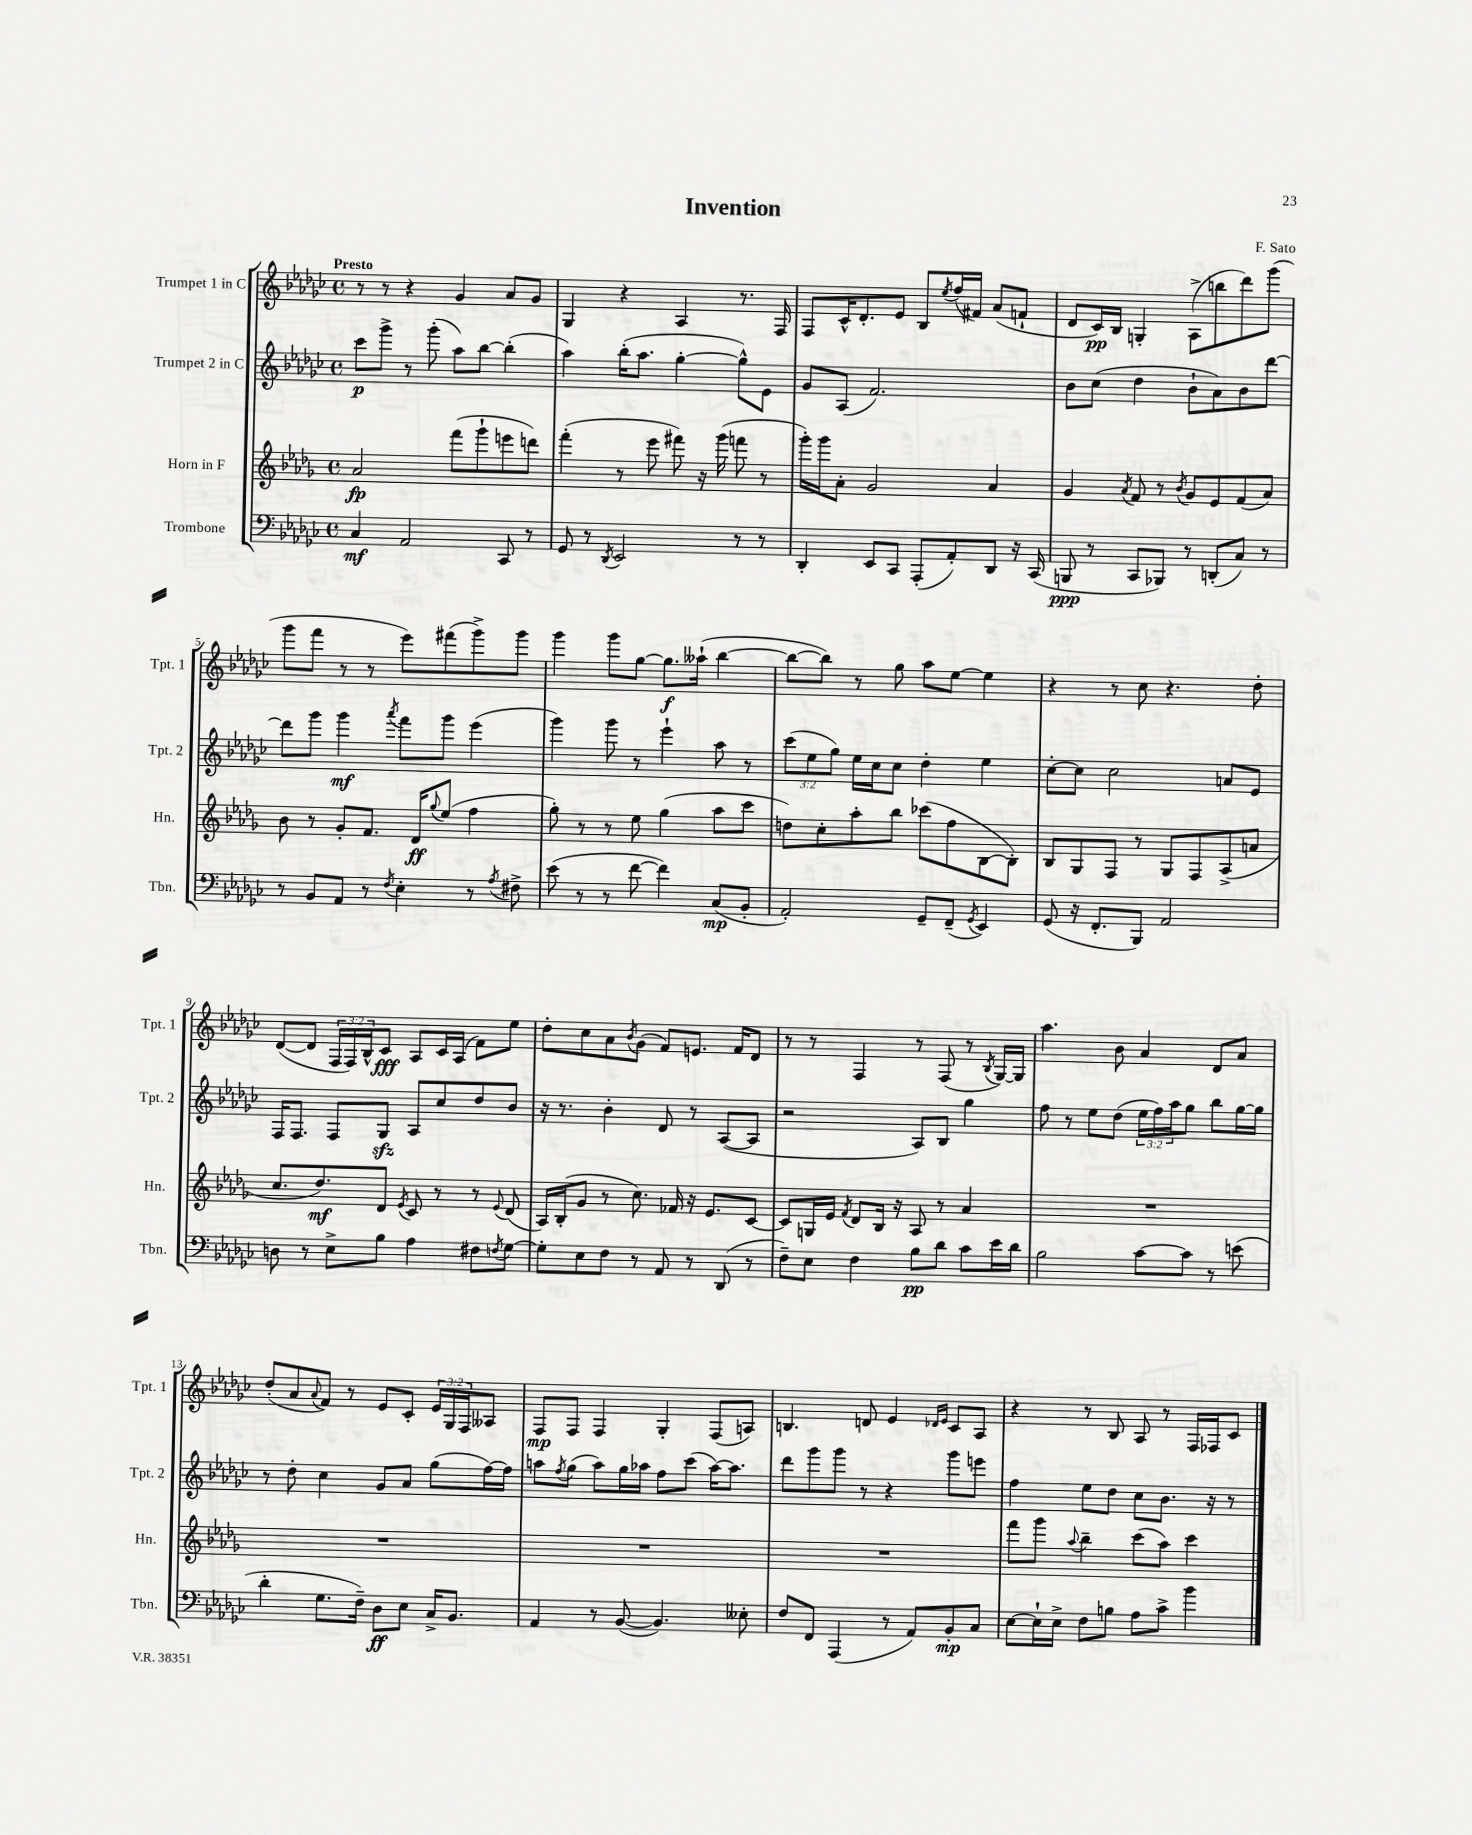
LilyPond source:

\header { title = "Invention" composer = "F. Sato" }
<<
\new StaffGroup <<
\new Staff = "s0" \with { instrumentName = "Trumpet 1 in C" shortInstrumentName = "Tpt. 1" } {
    \clef treble \key ges \major \defaultTimeSignature \time 4/4 \override Staff.TupletNumber.text = #tuplet-number::calc-fraction-text \tempo "Presto"
    r8 r8 r4 ges'4 aes'8 ges'8 |
    ges4 r4 aes4 r8. f16 |
    f8 ces'16-^ des'8.-. ees'8 bes8 \acciaccatura { ees''8 } f''16( fis'16) aes'8( f'8-! |
    des'8 ces'16\pp) bes16 g4-. aes8->( b''8 des'''8) ges'''8( |
    ges'''8 f'''8 r8 r8 ees'''8) fis'''8( ges'''8->) ges'''8 |
    ges'''4 ges'''8 ges''8~ ges''8.\f aeses''16-!( bes''4~ |
    bes''8~ bes''8) r8 ges''8 aes''8 ees''8~ ees''4 |
    r4 r8 ces''8 r4. des''8-. |
    des'8~( des'8 \tuplet 3/2 { f16 f16) bes16-^ } ces'8\fff aes8 ces'16 aes16( f'8) ees''8 |
    des''8-. ces''8 aes'8 \acciaccatura { bes'8 } ges'8( f'8) e'8. f'16 des'8 |
    r8 r8 f4 r8 f8( r8 \acciaccatura { bes8 } ges16~) ges16 |
    aes''4. bes'8 aes'4 des'8 aes'8 |
    des''8-.( aes'8 \appoggiatura { aes'8 } f'8) r8 ees'8 ces'8-. \tuplet 3/2 { ees'16 ges16 f16 } aeses8 |
    f8\mp f8 f4 ges4-. f8( a8) |
    b4. d'8 ees'4 \grace { des'16 ees'16 } ces'8 aes8 |
    r4 r8 bes8 aes8 r8 f16 fes16 ces'8 \bar "|." |
}
\new Staff = "s1" \with { instrumentName = "Trumpet 2 in C" shortInstrumentName = "Tpt. 2" } {
    \clef treble \key ges \major \defaultTimeSignature \time 4/4 \override Staff.TupletNumber.text = #tuplet-number::calc-fraction-text
    ces'''8\p ges'''8-> r8 ges'''8-.( aes''8) bes''8~ bes''4-.( |
    aes''4) bes''16-.( aes''8. ges''4~-. ges''8-^) ees'8 |
    ges'8 aes8( f'2.) |
    bes'8 ces''8( des''4 bes'8-! aes'8) bes'8 des'''8~ |
    des'''8 ges'''8 ges'''4\mf \acciaccatura { aes'''8 } f'''8 ges'''8 ees'''4( |
    ges'''4) ges'''8 r8 ees'''4-! aes''8 r8 |
    \tuplet 3/2 { ces'''8( ees''8 ges''8) } ees''16 ces''16 ces''8 des''4-. ees''4 |
    ces''8~-. ces''8 ces''2 a'8 ees'8 |
    f16 f8. f8 ges8\sfz aes8 ces''8 des''8 bes'8 |
    r16 r8. bes'4-. des'8 r8 aes8~( aes8 |
    r2 aes8) bes8 ges''4 |
    f''8 r8 ees''8 des''8( \tuplet 3/2 { ees''16 f''16) aes''16 } ges''8 bes''8 ges''16~ ges''16 |
    r8 des''8-. ces''4 ges'8 aes'8 ges''8( f''16~) f''16 |
    a''8 \acciaccatura { f''8 } ges''8( a''8) ges''16 aes''16 f''8 ces'''8( aes''16~) aes''8. |
    des'''8 ges'''8 ges'''8 r8 r4 ges'''8 e'''8 |
    f''4 ees''8 des''8 ces''8 bes'8. r16 r8 \bar "|." |
}
\new Staff = "s2" \with { instrumentName = "Horn in F" shortInstrumentName = "Hn." } {
    \clef treble \key des \major \defaultTimeSignature \time 4/4
    aes'2\fp f'''8( ges'''8-! e'''8 d'''8) |
    f'''4-.( r8 ees'''8 fis'''8) r16 ges'''16( f'''8 r8 |
    ges'''16-.) ges'''16 aes'8-. ges'2 aes'4 |
    ges'4 \acciaccatura { aes'8 } f'8 r8 \acciaccatura { bes'8 } ges'8 ees'8 f'8( aes'8) |
    bes'8 r8 ges'8-. f'8. des'16\ff \appoggiatura { ges''8 } ees''8( f''4 |
    ges''8-.) r8 r8 ees''8 ges''4( aes''8 c'''8 |
    d''8) c''8-. aes''8-. bes''8 ces'''8( f''8 bes8~ bes8-.) |
    bes8 ges8 f8 r8 ges8 f8 aes8->( a'8 |
    c''8. des''8.\mf) des'8 \acciaccatura { ees'8 } c'8 r8 r8 \appoggiatura { ees'8 } des'8( |
    aes16) bes16-.( ges'8 r8 c''8.) fes'16 r16 ees'8. c'8~ |
    c'8 g16 ees'16 \acciaccatura { f'8 } des'8 bes16 r16 aes8 r8 aes'4 |
    R1 |
    R1 |
    R1 |
    R1 |
    f'''8 ges'''8 \appoggiatura { aes''8 } bes''4-- c'''8( aes''8) c'''4 \bar "|." |
}
\new Staff = "s3" \with { instrumentName = "Trombone" shortInstrumentName = "Tbn." } {
    \clef bass \key ges \major \defaultTimeSignature \time 4/4
    ces4\mf aes,2 ces,8 r8 |
    ges,8 r8 \acciaccatura { des,8 } ees,2 r8 r8 |
    des,4-. ees,8 ces,8 aes,,8-.( aes,8-.) des,8 r16 ces,16( |
    b,,8\ppp r8 ces,8 bes,,8) r8 d,8-.( ces8) r8 |
    r8 bes,8 aes,8 r8 \acciaccatura { f8 } ees4-. r8 \acciaccatura { aes8 } fis8-> |
    ees'8( r8 r8 f'8~ f'4) ces8\mp( bes,8-. |
    aes,2-.) ges,8-- f,8--( \acciaccatura { ges,8 } ees,4) |
    ges,8( r16 f,8.-. bes,,8) aes,2 |
    d8 r8 ees8-> bes8 aes4 fis8 \acciaccatura { f8 } ges8~ |
    ges8-. ees8 f8 r8 aes,8 r8 des,8( r8 |
    f8--) ees8 f4 bes8\pp des'8 ces'8 ees'16 des'16 |
    bes2 ces'8~ ces'8 r8 e'8( |
    des'4-. ges8. f16--) des8\ff ees8 ces16-> bes,8. |
    aes,4 r8 bes,8~( bes,4.) eeses8-. |
    f8 f,8 aes,,4( r8 aes,8) bes,8-.\mp ces8 |
    ees8~ ees16-! ees16-> f8 b8 aes8 ces'8-> bes'4 \bar "|." |
}
>>
>>
